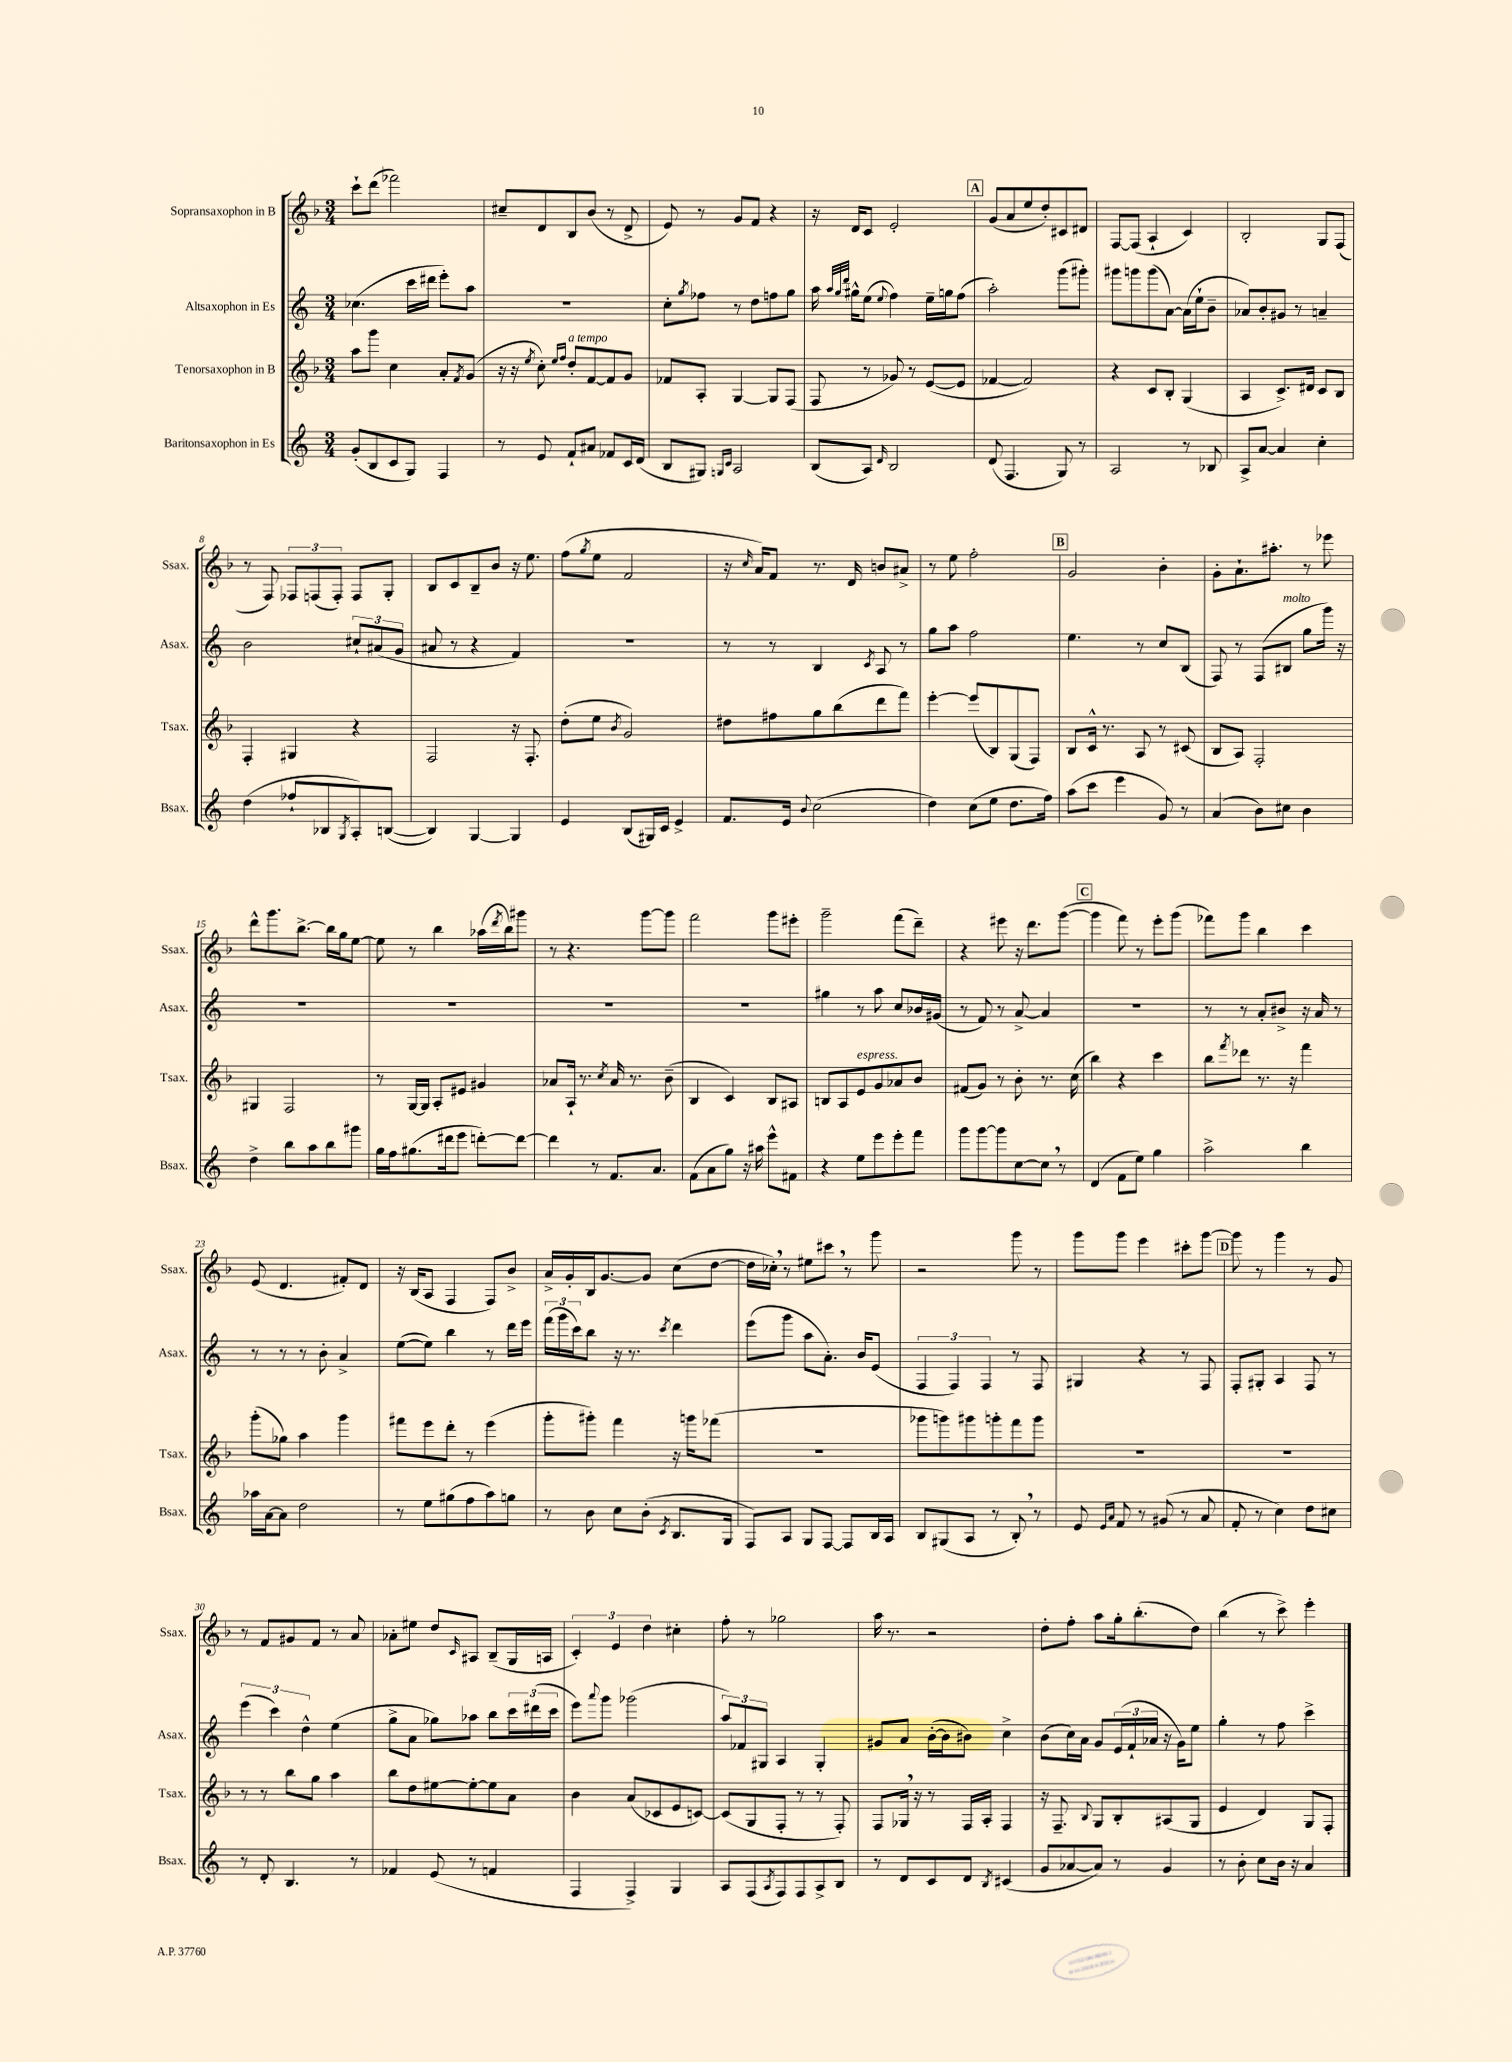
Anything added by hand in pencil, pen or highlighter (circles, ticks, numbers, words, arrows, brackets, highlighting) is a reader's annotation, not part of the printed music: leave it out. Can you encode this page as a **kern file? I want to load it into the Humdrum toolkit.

**kern	**kern	**kern	**kern
*staff4	*staff3	*staff2	*staff1
*clefG2	*clefG2	*clefG2	*clefG2
*k[]	*k[b-]	*k[]	*k[b-]
*M3/4	*M3/4	*M3/4	*M3/4
(8g'	8aa	(4.cc-	8ccc`
8B	8ggg	.	(8ddd
8c	4cc	.	2fff-)
8G)	.	16ccc	.
.	.	16ddd#	.
4F	8a'	8eee')	.
.	8qf	.	.
.	(8g	8aa	.
=	=	=	=
8r	16r	2.r	8cc#~
.	16r	.	.
.	8qee	.	.
8e	8cc')	.	8d
.	16qqee	.	.
.	16qqff	.	.
8f`	8dd'	.	8B-
8a#	[8f	.	(8b-
8f-	8f]	.	8r
16c	8g	.	8d^
(16d	.	.	.
=	=	=	=
8B	8f-	8cc'	8e)
.	.	8qgg	.
8G#)	8A'	8ff-	8r
16qqG	.	.	.
16qqc	.	.	.
2A	[4G	8r	8g
.	.	8dd	8f
.	8G]	8ff	4r
.	(8F	8gg	.
=	=	=	=
(8B	8F	16aa	16r
.	.	32qqaa	.
.	.	32qqgg	.
.	.	32qqddd	.
.	.	16gg#^^	16d
8A)	8r	(8ee	8c
16qqd	.	8qqee	.
2B	8g-)	4ff)	2e'
.	8r	.	.
.	([8e	16ee~	.
.	.	16gg	.
.	8e]	(8ff	.
=	=	=	=
(8d	[4f-	2aa')	(8g
4.F	.	.	8a
.	2f-])	.	8ee
.	.	.	8dd')
8G)	.	(8ggg	8c#
8r	.	8ggg#')	8d#
=	=	=	=
2A	4r	8ggg#	[8F
.	.	8ggg	(8F]
.	8c	(8ggg	4A`
.	8B-'	[8a)	.
8r	(4G	(16a]	4c)
.	.	16ee`	.
8B-	.	8b~	.
=	=	=	=
8A^	4A	8a-)	2B-'
[8a	.	8b'	.
4a]	8.c^)	8g#	.
.	.	8r	.
.	16d#	.	.
4cc'	8c	4a~	8G
.	8B-	.	(8F
=	=	=	=
(4dd	4F'	2b	8r
.	.	.	8F)
8ff-`	4G#	.	12F-
.	.	.	(12F
8B-	.	.	.
.	.	.	12F')
8qG	.	.	.
8A')	4r	12cc#`	8F
.	.	(12a#	.
([8B	.	.	8G'
.	.	12g	.
=	=	=	=
4B])	2F	8a#	8B-
.	.	8r	8c
[4G	.	4r	8B-~
.	.	.	8b-
4G]	16r	4f)	16r
.	8.F'	.	8.ee
=	=	=	=
4e	(8dd'	2.r	(8ff
.	.	.	8qgg
.	8ee	.	8ee
.	8qb-	.	.
(8B	2g)	.	2f
16G#)	.	.	.
16c	.	.	.
4e^	.	.	.
=	=	=	=
8.f	8dd#	8r	16r
.	.	.	16qqcc
.	.	.	16a)
.	8ff#	8r	8f
16e	.	.	.
8qqb	.	.	.
(2cc	8gg	4B	8.r
.	(8bb-	.	.
.	.	.	16d
.	.	8qc	.
.	8ddd	8A	8b
.	8fff)	8r	8a#^
=	=	=	=
4dd)	[4eee'	8gg	8r
.	.	8aa	8ee
(8cc	(8eee]	2ff	2ff'
8ee	8B-)	.	.
8.dd	(8G	.	.
.	8F)	.	.
16ff)	.	.	.
=	=	=	=
(8aa	8B-	4.ee	2g
8ccc	16c^^	.	.
.	8.r	.	.
4eee	.	.	.
.	8A	8r	.
8g)	8r	8cc	4b-'
8r	(8c#	(8B	.
=	=	=	=
(4a	8B-	8F)	8g'
.	8A)	8r	8.a`
8b)	2F'	(8F	.
.	.	.	8.aa#'
8cc#	.	8B#	.
4b	.	8gg	8r
.	.	16ggg)	8eee-
.	.	16r	.
=	=	=	=
4dd^	4G#	2.r	8ddd^^
.	.	.	8.ggg
8bb	2F	.	.
.	.	.	[8.bb-^
8aa	.	.	.
8bb	.	.	16bb-]
.	.	.	16gg
8ggg#	.	.	[8ee
=	=	=	=
16gg	8r	2.r	8ee]
16ff	.	.	.
(8.gg#	[16G	.	8r
.	16G]	.	.
.	8A'	.	4bb-
16ddd#	.	.	.
8eee	8e#	.	.
[8ddd')	4g#	.	(16aa-
.	.	.	8qddd
.	.	.	16bb-)
8ddd_	.	.	8ggg#
=	=	=	=
4ddd]	8a-	2.r	8r
.	16A`	.	4.r
.	8.r	.	.
8r	.	.	.
.	8qcc	.	.
8.f	16a-	.	.
.	8.r	.	.
.	.	.	[8ggg
8.a	.	.	.
.	(8b-~	.	8ggg]
=	=	=	=
(8f	4B-	2.r	2fff
8a	.	.	.
8gg)	4c)	.	.
16r	.	.	.
16aa#	.	.	.
8eee^^	8B-	.	8ggg
8f#	8A#	.	8eee#'
=	=	=	=
4r	8B	4gg#	2ggg~
.	8A	.	.
8ee	8e	8r	.
8eee	8g	8aa	.
8eee'	8a-	8cc	(8fff
8fff	8b-	16b-	8ddd~)
.	.	(16g#	.
=	=	=	=
8ggg	(8f#	8r	4r
[8ggg	8g)	8f)	.
8ggg]	8r	8r	8eee#
[8cc	8b-'	[8a^	16r
.	.	.	8.ddd
8cc]	8.r	4a]	.
8r	.	.	([8ggg
.	(16cc	.	.
=	=	=	=
(4d	4bb-)	2.r	4ggg]
8f	4r	.	8fff)
8ee)	.	.	8r
4gg	4ccc	.	8eee'
.	.	.	(8ggg
=	=	=	=
2aa^	8bb-	8r	8fff-)
.	8qfff	.	.
.	8ddd-	8r	8ggg
.	8.r	8a'	4bb-
.	.	8b#^	.
.	16r	.	.
4bb	4fff	16r	4ccc
.	.	16a	.
.	.	8r	.
=	=	=	=
16aa-	(8ggg'	8r	(8e
[16a	.	.	.
8a]	8gg-)	8r	4.d
2dd	4aa	8r	.
.	.	8b'	.
.	4ggg	4a^	8f#')
.	.	.	8d
=	=	=	=
8r	8fff#	([8ee	16r
.	.	.	(16B-
8ee	8eee	8ee])	8A
(8gg#	8ddd'	4bb	4F
8ff	8r	.	.
8aa)	(4eee	8r	8F)
8gg	.	16ddd	8b-^
.	.	16eee	.
=	=	=	=
8r	8ggg'	(24fff	16a^
.	.	24ggg	.
.	.	.	16g'
.	.	24ccc)	.
8b	8ggg#')	8bb	16B-
.	.	.	[8.g
8cc	4fff	16r	.
.	.	8.r	.
(8b'	.	.	8g]
8qc	.	8qccc	.
8.B	16r	4ddd	(8cc
.	16ggg	.	.
.	(8fff-	.	[8dd
16G	.	.	.
=	=	=	=
8F)	2.r	(8eee	16dd]
.	.	.	16cc-')
8A	.	8ggg	8r
8G	.	8aa	8ee#
[8F	.	8.a')	8ccc#
8F]	.	.	8r
.	.	16b	.
16B	.	(8e	8ggg
16A	.	.	.
=	=	=	=
8B	8ggg-	6F	2r
(8G#	8ggg)	.	.
.	.	6F)	.
8A	8ggg#	.	.
.	.	6F	.
8r	8ggg'	.	.
8B')	8fff	8r	8ggg
8r	8ggg	8F	8r
=	=	=	=
8e	2.r	4G#	8ggg
16qqe	.	.	.
16qqa	.	.	.
8f	.	.	8ggg
8r	.	4r	4eee
(8g#	.	.	.
8r	.	8r	8ccc#'
8a	.	8F	[8ggg
=	=	=	=
8f'	2.r	8F'	8ggg]
8r	.	8G#'	8r
4cc)	.	4A	4ggg
8dd	.	8F	8r
8cc#	.	8r	8g
=	=	=	=
8r	8r	(6eee	8r
8d'	8r	.	8f
.	.	6ccc)	.
4.B	8bb-	.	8g#
.	.	6dd^^	.
.	8gg	.	8f
.	4aa	(4ee	8r
8r	.	.	8a
=	=	=	=
4f-	8bb-	8gg^	8a-'
.	8dd	8a	8ee#
(8e	[8ee#	8gg-)	8dd
.	.	.	16qqc
8r	8ee#'_	8aa-	8A#
4f	8ee#]	8bb	(8B-~
.	8a	24ccc	16G
.	.	(24ddd#	.
.	.	.	16A
.	.	24ccc	.
=	=	=	=
4F	4b-	8eee)	6c')
.	.	8qqaaa	.
.	.	8ggg	.
.	.	.	6e
4F^)	(8a	(2ggg-	.
.	.	.	6dd
.	8c-	.	.
4G	8e	.	4cc#'
.	[8c)	.	.
=	=	=	=
8A	(8c]	12aa)	8ff'
.	.	12f-	.
(8F	8G	.	8r
.	.	12G#	.
8qA	.	.	.
8F)	8F'	4A	2gg-
8F	8r	.	.
8A^	8r	4G#'	.
8B	8F')	.	.
=	=	=	=
8r	8F	8g#	16aa
.	.	.	8.r
8d	16G-	8a	.
.	16r	.	.
8c	8r	([16b'	2r
.	.	16b]	.
8d	16F	8b#)	.
.	16A'	.	.
8qB	.	.	.
(4c#	4F	4cc^	.
=	=	=	=
8g	16r	(8b	8dd'
.	8.F~	.	.
[8a-	.	16cc)	8ff'
.	.	16a	.
.	8qqB-	.	.
8a-])	8G	8g	8aa
8r	8B-'	(24e	16gg'
.	.	24f`	.
.	.	.	(8.bb-'
.	.	24a-	.
4g	(8A#	16r	.
.	.	16g)	.
.	8G	8ee	8dd)
=	=	=	=
8r	4e	4gg'	(4bb-
8b'	.	.	.
8cc	4d)	8r	8r
16b	.	8ff	8ccc^)
16r	.	.	.
4a	8G	4ccc^	4eee'
.	8F'	.	.
==	==	==	==
*-	*-	*-	*-
